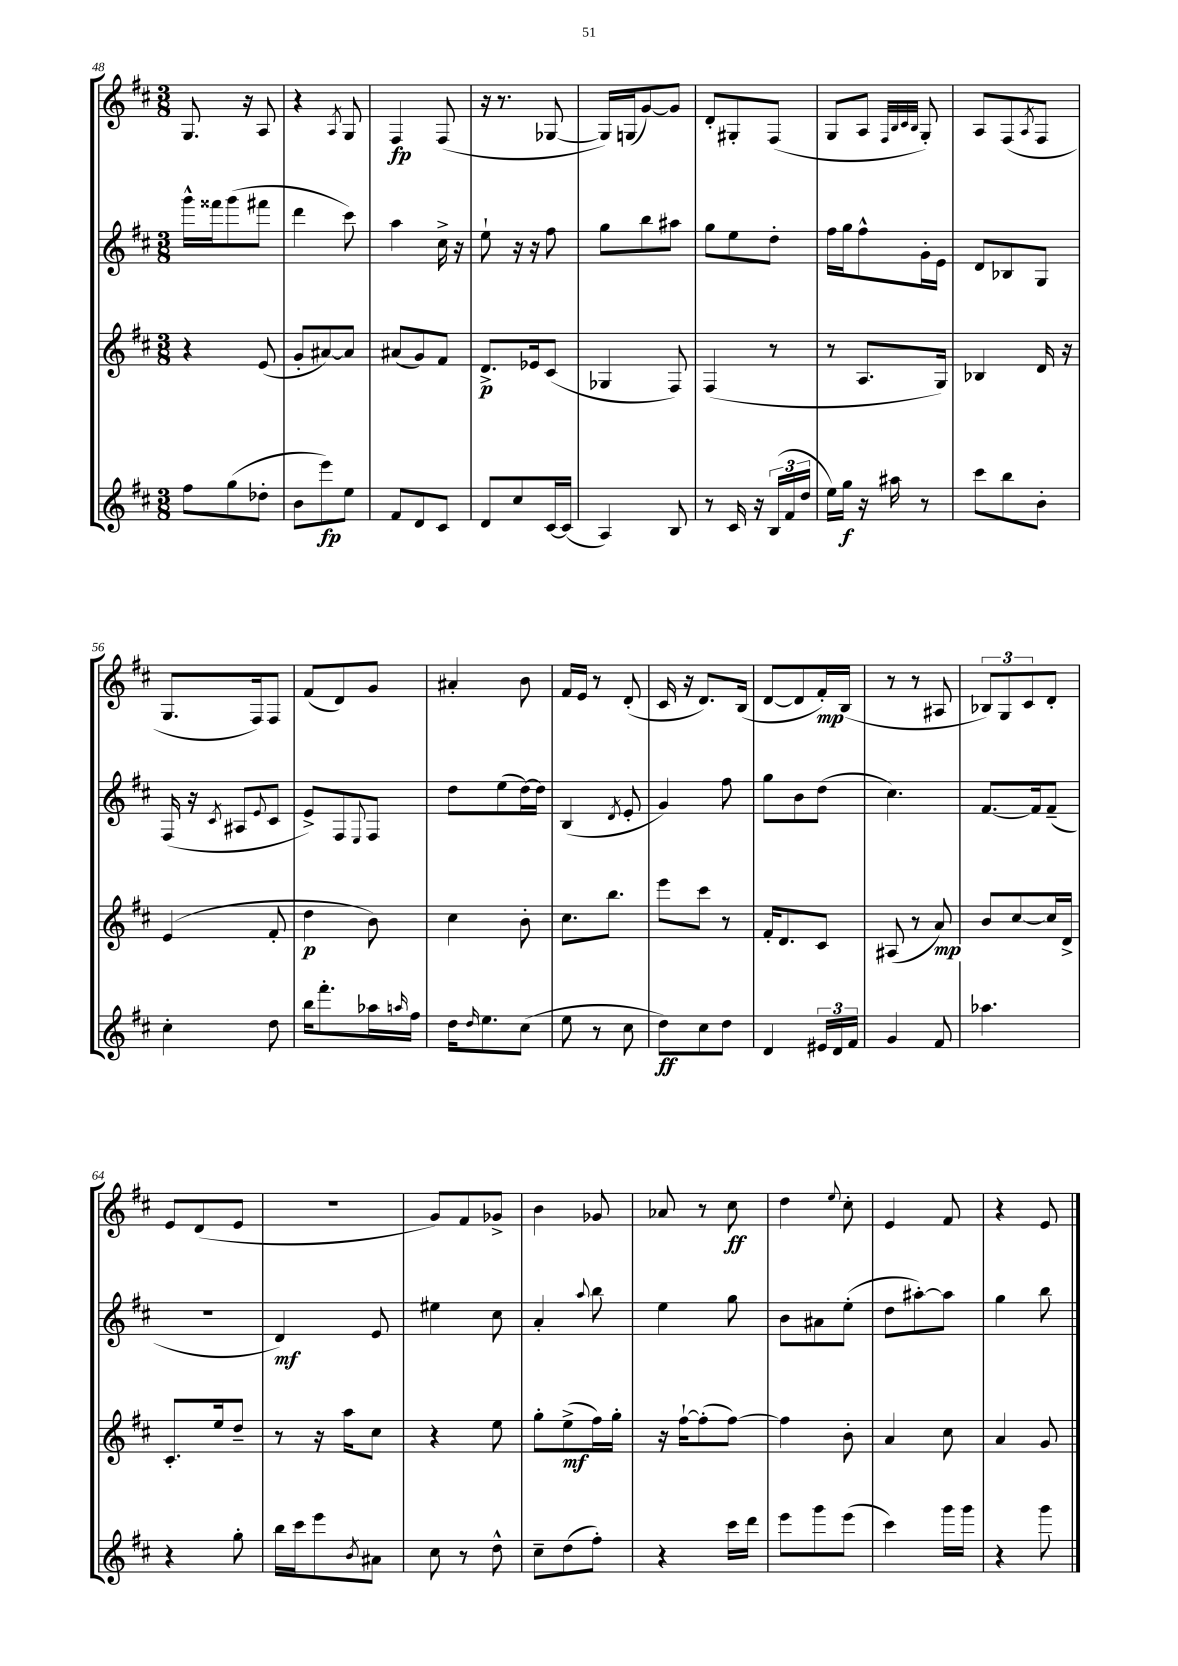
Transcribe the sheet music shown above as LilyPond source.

<<
\new StaffGroup <<
\new Staff = "s0" {
    \clef treble \key d \major \numericTimeSignature \time 3/8
    g8. r16 a8 |
    r4 \acciaccatura { a8 } g8 |
    fis4\fp fis8( |
    r16 r8. ges8~ |
    ges16) g16( g'8~) g'8 |
    d'8-. gis8-. fis8( |
    g8 a8 \grace { fis32 b32 cis'32 b32 } g8-.) |
    a8 fis8( \acciaccatura { a8 } fis8 |
    g8. fis16) fis8 |
    fis'8( d'8) g'8 |
    ais'4-. b'8 |
    fis'16 e'16 r8 d'8-.( |
    cis'16 r16 d'8.) b16( |
    d'8~ d'8 fis'16-.\mp) b16( |
    r8 r8 ais8 |
    \tuplet 3/2 { bes8) g8 cis'8 } d'8-. |
    e'8 d'8( e'8 |
    R4. |
    g'8) fis'8 ges'8-> |
    b'4 ges'8 |
    aes'8 r8 cis''8\ff |
    d''4 \appoggiatura { e''8 } cis''8-. |
    e'4 fis'8 |
    r4 e'8 \bar "|." |
}
\new Staff = "s1" {
    \clef treble \key d \major \numericTimeSignature \time 3/8
    g'''16-^ fisis'''16 g'''8( fis'''8 |
    d'''4 cis'''8) |
    a''4 cis''16-> r16 |
    e''8-! r16 r16 fis''8 |
    g''8 b''8 ais''8 |
    g''8 e''8 d''8-. |
    fis''16 g''16 fis''8-^ g'16-. e'16 |
    d'8 bes8 g8 |
    fis16( r16 \acciaccatura { cis'8 } ais8 \appoggiatura { e'8 } cis'8 |
    e'8->) fis8 \appoggiatura { e8 } fis8 |
    d''8 e''8( d''16~) d''16 |
    b4( \acciaccatura { d'8 } e'8-. |
    g'4) fis''8 |
    g''8 b'8 d''8( |
    cis''4.) |
    fis'8.~ fis'16 fis'8--( |
    R4. |
    d'4\mf) e'8 |
    eis''4 cis''8 |
    a'4-. \appoggiatura { a''8 } b''8 |
    e''4 g''8 |
    b'8 ais'8 e''8-.( |
    d''8 ais''8~-.) ais''8 |
    g''4 b''8 \bar "|." |
}
\new Staff = "s2" {
    \clef treble \key d \major \numericTimeSignature \time 3/8
    r4 e'8( |
    g'8-. ais'8~) ais'8 |
    ais'8( g'8) fis'8 |
    d'8.->\p ees'16 cis'8( |
    ges4 fis8) |
    fis4( r8 |
    r8 a8. g16) |
    bes4 d'16 r16 |
    e'4( fis'8-. |
    d''4\p b'8) |
    cis''4 b'8-. |
    cis''8. b''8. |
    e'''8 cis'''8 r8 |
    fis'16-. d'8. cis'8 |
    ais8( r8 a'8\mp) |
    b'8 cis''8~ cis''16 d'16-> |
    cis'8.-. e''16 d''8-- |
    r8 r16 a''16 cis''8 |
    r4 e''8 |
    g''8-. e''8->\mf( fis''16) g''16-. |
    r16 fis''16~-! fis''8-.( fis''8~) |
    fis''4 b'8-. |
    a'4 cis''8 |
    a'4 g'8 \bar "|." |
}
\new Staff = "s3" {
    \clef treble \key d \major \numericTimeSignature \time 3/8
    fis''8 g''8( des''8-. |
    b'8 e'''8\fp) e''8 |
    fis'8 d'8 cis'8 |
    d'8 cis''8 cis'16~ cis'16( |
    a4) b8 |
    r8 cis'16 r16 \tuplet 3/2 { b16( fis'16 d''16 } |
    e''16) g''16\f r16 ais''16 r8 |
    cis'''8 b''8 b'8-. |
    cis''4-. d''8 |
    b''16 fis'''8.-. aes''16 \grace { a''16 } fis''16 |
    d''16 \grace { d''16 } e''8. cis''8( |
    e''8 r8 cis''8 |
    d''8\ff) cis''8 d''8 |
    d'4 \tuplet 3/2 { eis'16 d'16 fis'16 } |
    g'4 fis'8 |
    aes''4. |
    r4 g''8-. |
    b''16 cis'''16 e'''8 \acciaccatura { b'8 } ais'8 |
    cis''8 r8 d''8-^ |
    cis''8-- d''8( fis''8-.) |
    r4 cis'''16 d'''16 |
    e'''8 g'''8 e'''8( |
    cis'''4) g'''16 g'''16 |
    r4 g'''8 \bar "|." |
}
>>
>>
\layout { \context { \Score currentBarNumber = #48 } }
